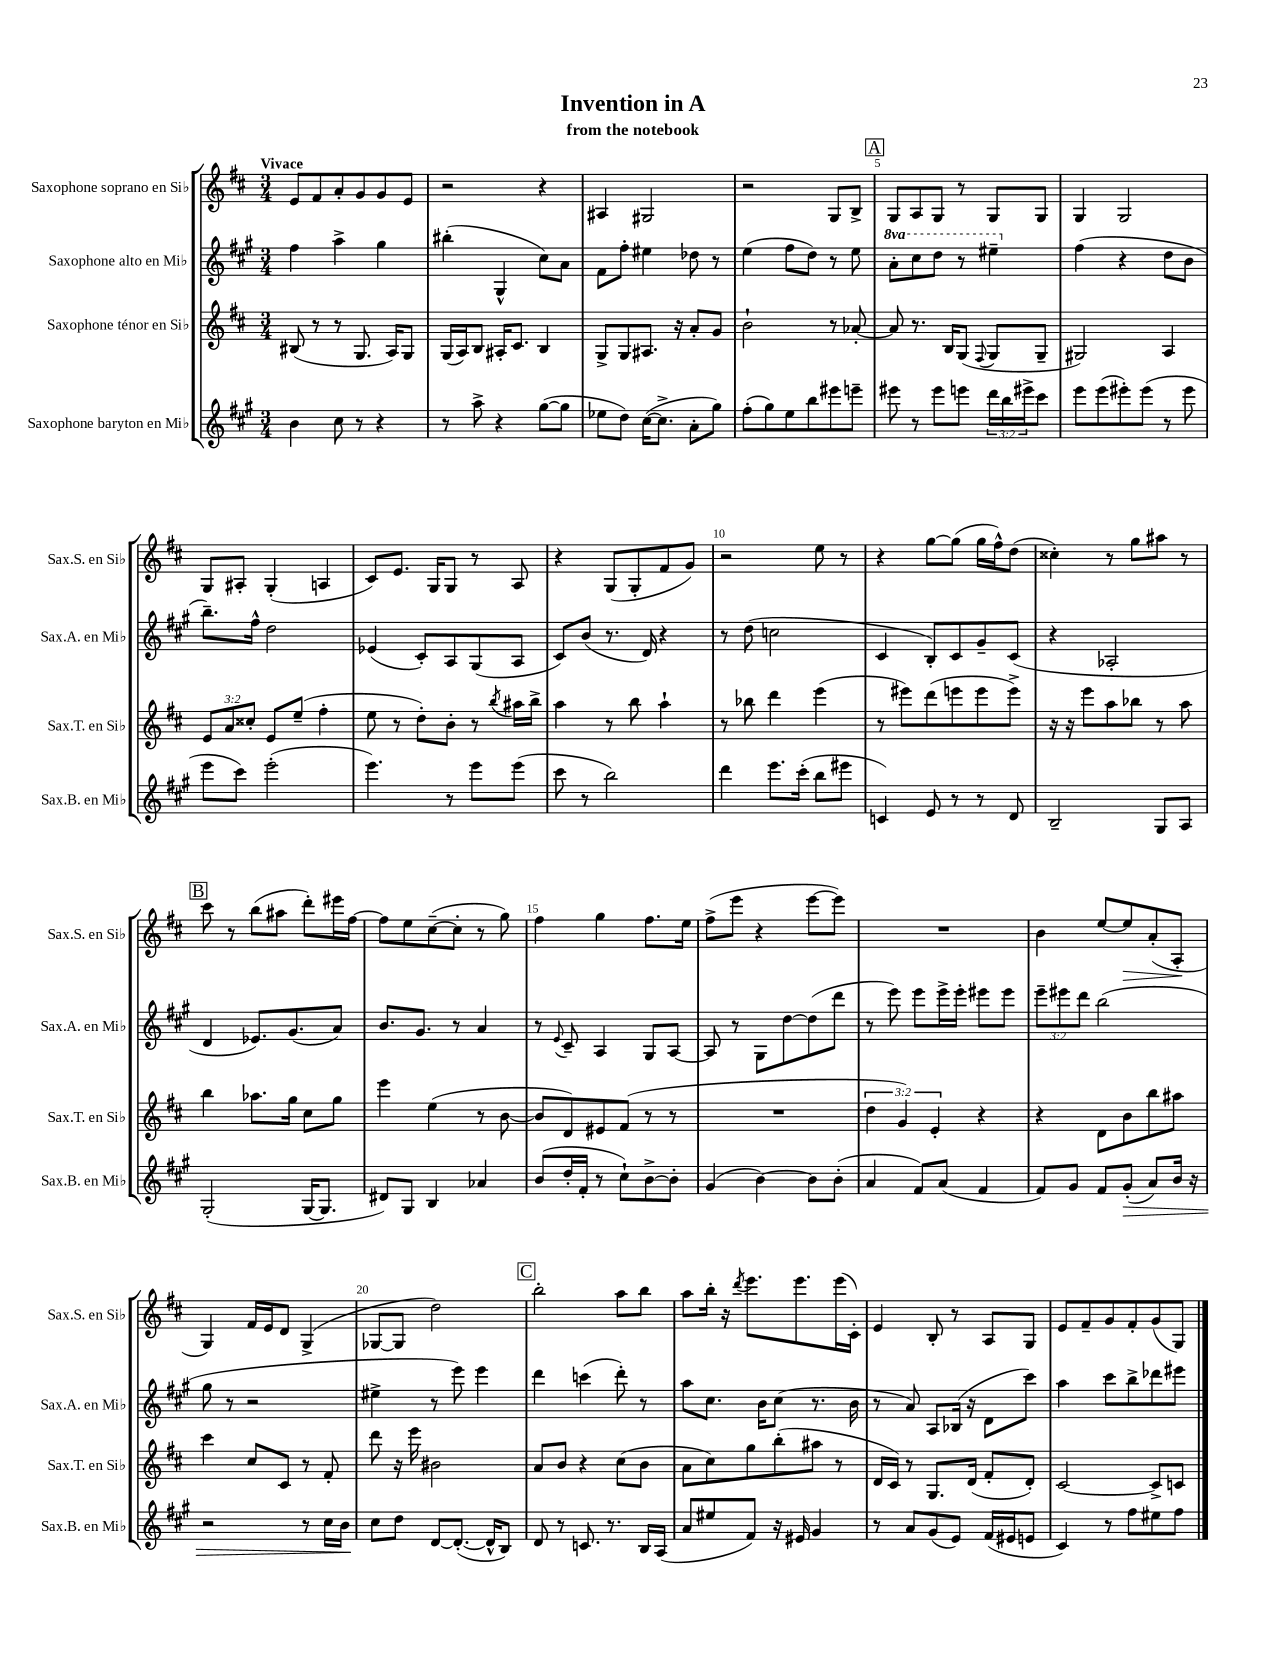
\header { title = "Invention in A" subtitle = "from the notebook" }
<<
\new StaffGroup <<
\new Staff = "s0" \with { instrumentName = "Saxophone soprano en Sib" shortInstrumentName = "Sax.S. en Sib" } {
    \clef treble \key d \major \numericTimeSignature \time 3/4 \tempo "Vivace"
    e'8 fis'8 a'8-. g'8 g'8 e'8 |
    r2 r4 |
    ais4 gis2 |
    r2 g8 b8-> |
    \mark \markup { \box "A" } g8 a8 g8 r8 g8 g8 |
    g4 g2 |
    g8 ais8-. g4-.( a4 |
    cis'8) e'8. g16 g8 r8 a8 |
    r4 g8( g8-. fis'8 g'8) |
    r2 e''8 r8 |
    r4 g''8~ g''8( g''16 fis''16-^) d''8( |
    cisis''4-.) r8 g''8 ais''8 r8 |
    \mark \markup { \box "B" } cis'''8 r8 b''8( ais''8 d'''8-.) eis'''16 fis''16~ |
    fis''8 e''8 cis''8~--( cis''8-. r8 g''8) |
    fis''4 g''4 fis''8. e''16 |
    fis''8->( e'''8 r4 e'''8~ e'''8) |
    R2. |
    b'4 e''8~ e''8\> a'8-.( a8-.\! |
    g4) fis'16 e'16 d'8 g4->( |
    ges8~ ges8 d''2) |
    \mark \markup { \box "C" } b''2-. a''8 b''8 |
    a''8 b''16-. r16 \acciaccatura { d'''8 } e'''8. e'''8. e'''16( cis'16-.) |
    e'4 b8-. r8 a8 g8 |
    e'8 fis'8-- g'8 fis'8-. g'8( g8) \bar "|." |
}
\new Staff = "s1" \with { instrumentName = "Saxophone alto en Mib" shortInstrumentName = "Sax.A. en Mib" } {
    \clef treble \key a \major \numericTimeSignature \time 3/4 \override Staff.TupletNumber.text = #tuplet-number::calc-fraction-text \set Staff.ottavationMarkups = #ottavation-simple-ordinals
    fis''4 a''4-> gis''4 |
    bis''4-.( gis4-^ cis''8) a'8 |
    fis'8 fis''8-. eis''4 des''8 r8 |
    e''4( fis''8 d''8) r8 e''8 |
    \mark \markup { \box "A" } \ottava #1 a''8-. cis'''8 d'''8 r8 eis'''4-- \ottava #0 |
    fis''4( r4 d''8 b'8 |
    b''8.--) fis''16-^ d''2 |
    ees'4( cis'8-.) a8 gis8( a8 |
    cis'8) b'8( r8. d'16) r4 |
    r8 d''8( c''2 |
    cis'4 b8-.) cis'8 gis'8-- cis'8( |
    r4 aes2-. |
    \mark \markup { \box "B" } d'4 ees'8.) gis'8.( a'8) |
    b'8. gis'8. r8 a'4 |
    r8 \appoggiatura { e'8 } cis'8-- a4 gis8 a8~ |
    a8 r8 gis8 d''8~ d''8( d'''8 |
    r8 e'''8) e'''8 e'''16-> e'''16-. eis'''8 eis'''8 |
    \tuplet 3/2 { e'''8-- eis'''8 d'''8 } b''2( |
    gis''8 r8 r2 |
    eis''4-> r8 e'''8) e'''4 |
    \mark \markup { \box "C" } d'''4 c'''4( d'''8-.) r8 |
    a''8 cis''8. b'16 cis''8( r8. b'16 |
    r8 a'8) a8 bes16( r16 d'8 cis'''8) |
    a''4 cis'''8 b''8-> des'''8 eis'''8 \bar "|." |
}
\new Staff = "s2" \with { instrumentName = "Saxophone ténor en Sib" shortInstrumentName = "Sax.T. en Sib" } {
    \clef treble \key d \major \numericTimeSignature \time 3/4 \override Staff.TupletNumber.text = #tuplet-number::calc-fraction-text
    bis8( r8 r8 g8. a16) g8 |
    g16( a16) b8 ais16-. cis'8. b4 |
    g8-> g8 ais8. r16 a'8-. g'8 |
    b'2-! r8 aes'8~-. |
    \mark \markup { \box "A" } aes'8 r8. b16 g8( \appoggiatura { fis8 } g8 g8-- |
    gis2) a4 |
    \tuplet 3/2 { e'8 a'8 cisis''8-. } e'8 e''8--( fis''4-. |
    e''8 r8 d''8-.) b'8-. r8 \acciaccatura { b''8 } ais''16 b''16-> |
    a''4 r8 b''8 a''4-! |
    r8 bes''8 d'''4 e'''4( |
    r8 eis'''8) d'''8( e'''8 e'''8 e'''8->) |
    r16 r16 e'''8 a''8 bes''8 r8 a''8 |
    \mark \markup { \box "B" } b''4 aes''8. g''16 cis''8 g''8 |
    e'''4 e''4( r8 b'8~ |
    b'8 d'8) eis'8 fis'8( r8 r8 |
    R2. |
    \tuplet 3/2 { d''4 g'4) e'4-. } r4 |
    r4 d'8 b'8 b''8 ais''8 |
    cis'''4 cis''8 cis'8 r8 fis'8-. |
    d'''8 r16 e'''16 bis'2 |
    \mark \markup { \box "C" } a'8 b'8 r4 cis''8( b'8 |
    a'8 cis''8) g''8 b''8-.( ais''8 r8 |
    d'16 cis'16) r8 g8. d'16( fis'8-. d'8-.) |
    cis'2~ cis'8-> c'8 \bar "|." |
}
\new Staff = "s3" \with { instrumentName = "Saxophone baryton en Mib" shortInstrumentName = "Sax.B. en Mib" } {
    \clef treble \key a \major \numericTimeSignature \time 3/4 \override Staff.TupletNumber.text = #tuplet-number::calc-fraction-text
    b'4 cis''8 r8 r4 |
    r8 a''8-> r4 gis''8~( gis''8 |
    ees''8 d''8) cis''16~( cis''8.-> a'8-. gis''8) |
    fis''8-.( gis''8) e''8 b''8 eis'''8 e'''8-- |
    \mark \markup { \box "A" } eis'''8 r8 eis'''8 e'''8 \tuplet 3/2 { d'''16 b''16 eis'''16-> } cis'''8 |
    e'''8 e'''8( eis'''8-.) eis'''8( r8 eis'''8 |
    e'''8 cis'''8) e'''2-.( |
    e'''4.) r8 e'''8 e'''8( |
    cis'''8 r8 b''2) |
    d'''4 e'''8. cis'''16-.( b''8 eis'''8 |
    c'4) e'8 r8 r8 d'8 |
    b2-- gis8 a8 |
    \mark \markup { \box "B" } gis2-.( gis16~ gis8. |
    dis'8) gis8 b4 aes'4 |
    b'8( d''16-. fis'16-. r8 cis''8-!) b'8~-> b'8-. |
    gis'4( b'4~) b'8 b'8-.( |
    a'4 fis'8) a'8( fis'4 |
    fis'8) gis'8 fis'8 gis'8-.\>( a'8) b'16 r16 |
    r2 r8 cis''16 b'16 |
    cis''8\! d''8 d'8~ d'8.~-.( d'16-^ b8) |
    \mark \markup { \box "C" } d'8 r8 c'8. r8. b16 a16( |
    a'8 eis''8 fis'8) r16 eis'16 gis'4 |
    r8 a'8 gis'8( e'8) fis'16( eis'16 e'8 |
    cis'4) r8 fis''8 eis''8 fis''8 \bar "|." |
}
>>
>>
\layout { \context { \Score \override BarNumber.break-visibility = ##(#f #t #t) barNumberVisibility = #(every-nth-bar-number-visible 5) } }
